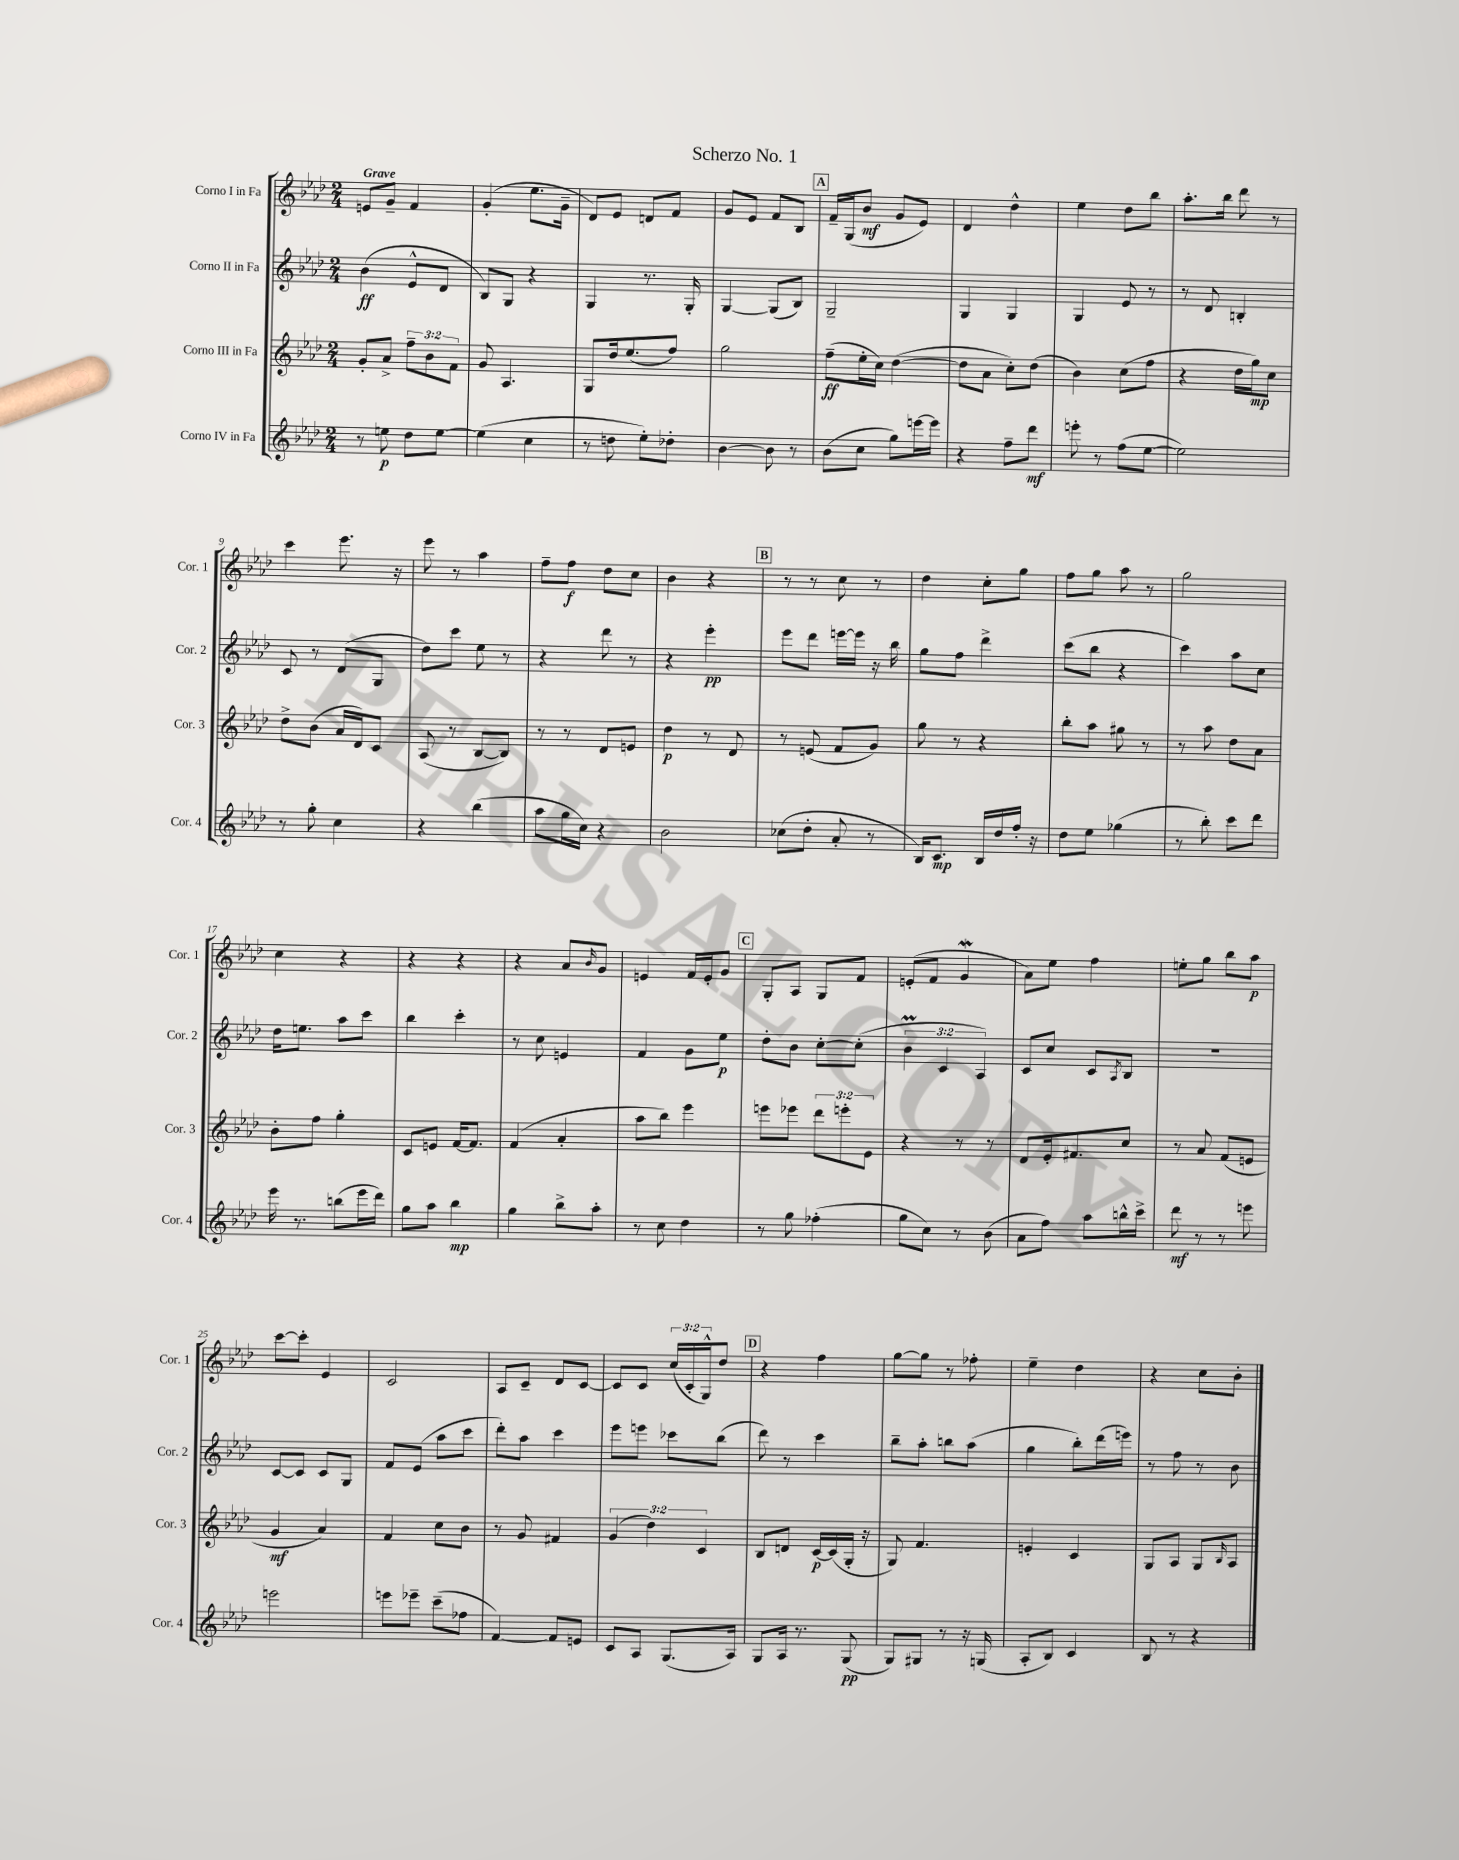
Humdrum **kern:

**kern	**dynam	**kern	**dynam	**kern	**dynam	**kern	**dynam
*part4	*part4	*part3	*part3	*part2	*part2	*part1	*part1
*staff4	*staff4	*staff3	*staff3	*staff2	*staff2	*staff1	*staff1
*I"Corno IV in Fa	*	*I"Corno III in Fa	*	*I"Corno II in Fa	*	*I"Corno I in Fa	*
*I'Cor. 4	*	*I'Cor. 3	*	*I'Cor. 2	*	*I'Cor. 1	*
*clefG2	*	*clefG2	*	*clefG2	*	*clefG2	*
*k[b-e-a-d-]	*	*k[b-e-a-d-]	*	*k[b-e-a-d-]	*	*k[b-e-a-d-]	*
*M2/4	*	*M2/4	*	*M2/4	*	*M2/4	*
=1	=1	=1	=1	=1	=1	=1	=1
!	!	!	!	!	!	!LO:TX:a:B:t=Grave	!
8r	.	8g'/L	.	(4b-\	ff	8en/L	.
8een\	p	8a-^/J	.	.	.	8g~/J	.
8dd-\L	.	12ff~\L	.	8e-^^/L	.	4f/	.
.	.	12b-\	.	.	.	.	.
[8ee\J	.	.	.	8d-/J	.	.	.
.	.	12f\J	.	.	.	.	.
=2	=2	=2	=2	=2	=2	=2	=2
(4ee\]	.	8g/	.	8B-/L)	.	(4g'/	.
.	.	4.A-/	.	8G/J	.	.	.
4cc\	.	.	.	4r	.	8.ee-\L	.
.	.	.	.	.	.	16g~\Jk	.
=3	=3	=3	=3	=3	=3	=3	=3
8r	.	8G/L	.	4G/	.	8d-/L)	.
8ddn\	.	16dd-/k	.	.	.	8e-/J	.
.	.	(8.ee-/	.	.	.	.	.
8ee-'\L)	.	.	.	8.r	.	8dn/L	.
8dd-X'\J	.	8ff/J)	.	.	.	8f/J	.
.	.	.	.	16G'/	.	.	.
=4	=4	=4	=4	=4	=4	=4	=4
[4b-\	.	2gg\	.	[4G/	.	8g/L	.
.	.	.	.	.	.	8e-/J	.
8b-\]	.	.	.	(8G/L]	.	8f/L	.
8r	.	.	.	8B-/J)	.	8B-/J	.
!!LO:REH:place=s1:t=A
=5	=5	=5	=5	=5	=5	=5	=5
(8b-\L	.	(8ff~\L	ff	2G~/	.	16f~/LL	.
.	.	.	.	.	.	(16G/J	.
8cc\J	.	16ee-'\L	.	.	.	8b-/J	mf
.	.	16cc\JJ)	.	.	.	.	.
8gg\L)	.	([4dd-\	.	.	.	8g/L	.
[16eeen\L	.	.	.	.	.	8e-/J)	.
16eee\JJ]	.	.	.	.	.	.	.
=6	=6	=6	=6	=6	=6	=6	=6
4r	.	8dd-\L]	.	4G/	.	4d-/	.
.	.	8a-\J	.	.	.	.	.
8ff~\L	.	8cc'\L)	.	4G/	.	4dd-^^\	.
8ddd-\J	mf	(8dd-\J	.	.	.	.	.
=7	=7	=7	=7	=7	=7	=7	=7
8eeen'\	.	4b-\)	.	4G/	.	4ee-\	.
8r	.	.	.	.	.	.	.
(8ff\L	.	(8cc\L	.	8e-/	.	8dd-\L	.
[8ee-\J	.	8ff\J	.	8r	.	8bb-\J	.
=8	=8	=8	=8	=8	=8	=8	=8
2ee-\])	.	4r	.	8r	.	8.aa-'\L	.
.	.	.	.	8d-/	.	.	.
.	.	.	.	.	.	16bb-\Jk	.
.	.	16dd-\LL	.	4Bn'/	.	8ddd-\	.
.	.	16gg\J)	mp	.	.	.	.
.	.	8cc\J	.	.	.	8r	.
!!LO:LB:g=z
=9	=9	=9	=9	=9	=9	=9	=9
8r	.	8dd-^\L	.	8c/	.	4ccc\	.
8gg'\	.	(8b-\J	.	8r	.	.	.
4cc\	.	16a-/LL	.	(8d-/L	.	8.eee-\	.
.	.	16d-/J)	.	.	.	.	.
.	.	8c/J	.	8G/J	.	.	.
.	.	.	.	.	.	16r	.
=10	=10	=10	=10	=10	=10	=10	=10
4r	.	(8A-/	.	8dd-\L)	.	8eee-\	.
.	.	8r	.	8ccc\J	.	8r	.
(4bb-\	.	[8B-/L	.	8ee-\	.	4aa-\	.
.	.	8B-/J])	.	8r	.	.	.
=11	=11	=11	=11	=11	=11	=11	=11
8aa-\L	.	8r	.	4r	.	8ff~\L	.
16gg\L	.	8r	.	.	.	8ff\J	f
16cc\JJ)	.	.	.	.	.	.	.
4r	.	8d-/L	.	8ddd-\	.	8dd-\L	.
.	.	8en/J	.	8r	.	8cc\J	.
=12	=12	=12	=12	=12	=12	=12	=12
2b-\	.	4dd-\	p	4r	.	4b-\	.
.	.	8r	.	4eee-'\	pp	4r	.
.	.	8d-/	.	.	.	.	.
!!LO:REH:place=s1:t=B
=13	=13	=13	=13	=13	=13	=13	=13
(8cc-X\L	.	8r	.	8eee-\L	.	8r	.
8dd-'\J	.	(8en/	.	8ddd-\J	.	8r	.
8a-'/	.	8f/L	.	[16eeen\LL	.	8cc\	.
.	.	.	.	16eee\JJ]	.	.	.
8r	.	8g/J)	.	16r	.	8r	.
.	.	.	.	16bb-\	.	.	.
=14	=14	=14	=14	=14	=14	=14	=14
16B-/KL)	.	8gg\	.	8gg\L	.	4dd-\	.
8.c/J	mp	.	.	.	.	.	.
.	.	8r	.	8ff\J	.	.	.
16B-/LL	.	4r	.	4ddd-^\	.	8cc'\L	.
16dd-/	.	.	.	.	.	.	.
16ff'/JJ	.	.	.	.	.	8gg\J	.
16r	.	.	.	.	.	.	.
=15	=15	=15	=15	=15	=15	=15	=15
8dd-\L	.	8bb-'\L	.	(8ccc\L	.	8ff\L	.
8ee-\J	.	8aa-\J	.	8bb-\J	.	8gg\J	.
(4gg-X\	.	8gg#X\	.	4r	.	8aa-\	.
.	.	8r	.	.	.	8r	.
=16	=16	=16	=16	=16	=16	=16	=16
8r	.	8r	.	4ccc\)	.	2gg\	.
8bb-'\)	.	8aa-\	.	.	.	.	.
8ccc\L	.	8dd-\L	.	8aa-\L	.	.	.
8ddd-\J	.	8a-\J	.	8cc\J	.	.	.
!!LO:LB:g=z
=17	=17	=17	=17	=17	=17	=17	=17
16eee-\	.	8b-'\L	.	16dd-\KL	.	4cc\	.
8.r	.	.	.	8.een\J	.	.	.
.	.	8ff\J	.	.	.	.	.
(8bbn\L	.	4gg'\	.	8aa-\L	.	4r	.
16eee-\L	.	.	.	8ccc\J	.	.	.
16ddd-\JJ)	.	.	.	.	.	.	.
=18	=18	=18	=18	=18	=18	=18	=18
8gg\L	.	8c/L	.	4bb-\	.	4r	.
8aa-\J	.	8en/J	.	.	.	.	.
4bb-\	mp	[16f/KL	.	4ccc'\	.	4r	.
.	.	8.f/J]	.	.	.	.	.
=19	=19	=19	=19	=19	=19	=19	=19
4gg\	.	(4f/	.	8r	.	4r	.
.	.	.	.	8cc\	.	.	.
8bb-^\L	.	4a-'/	.	4en/	.	8a-/L	.
.	.	.	.	.	.	16qqb-/	.
8aa-'\J	.	.	.	.	.	8g/J	.
=20	=20	=20	=20	=20	=20	=20	=20
8r	.	8aa-\L	.	4f/	.	4en/	.
8cc\	.	8bb-\J)	.	.	.	.	.
4dd-\	.	4eee-\	.	8g\L	.	16f/LL	.
.	.	.	.	.	.	16e'/J	.
.	.	.	.	8ee-\J	p	8g/J	.
!!LO:REH:place=s1:t=C
=21	=21	=21	=21	=21	=21	=21	=21
8r	.	8eeen\L	.	8dd-'\L	.	8G'/L	.
8gg\	.	8eee-X\J	.	8b-\J	.	8A-/J	.
(4ff-X'\	.	12ddd-\L	.	[8cc'\L	.	8G/L	.
.	.	12eeen'\	.	.	.	.	.
.	.	.	.	(8cc'\J]	.	8f/J	.
.	.	12e-\J	.	.	.	.	.
=22	=22	=22	=22	=22	=22	=22	=22
8gg\L	.	4r	.	6b-M\	.	(8en'/L	.
8cc\J)	.	.	.	.	.	8f/J	.
.	.	.	.	6c/	.	.	.
8r	.	8r	.	.	.	4gW/	.
.	.	.	.	6A-/)	.	.	.
(8b-\	.	8r	.	.	.	.	.
=23	=23	=23	=23	=23	=23	=23	=23
8a-\L	.	8d-/L	.	8c/L	.	8a-\L)	.
8ff\J)	.	16e-'/k	.	8cc/J	.	8ee-\J	.
.	.	8.f#X/	.	.	.	.	.
8aa-\L	.	.	.	8c/L	.	4ff\	.
.	.	.	.	8qA-/	.	.	.
16bbn^^\L	.	8cc/J	.	8B-/J	.	.	.
16ccc^\JJ	.	.	.	.	.	.	.
=24	=24	=24	=24	=24	=24	=24	=24
8ddd-\	mf	8r	.	2r	.	8een'\L	.
8r	.	8a-/	.	.	.	8gg\J	.
8r	.	(8f/L	.	.	.	8bb-\L	.
8eeen\	.	8en/J	.	.	.	8aa-\J	p
!!LO:LB:g=z
=25	=25	=25	=25	=25	=25	=25	=25
2eeen\	.	4g/	mf	[8c/L	.	[8ccc\L	.
.	.	.	.	8c/J]	.	8ccc'\J]	.
.	.	4a-/)	.	8c/L	.	4e-/	.
.	.	.	.	8G/J	.	.	.
=26	=26	=26	=26	=26	=26	=26	=26
8eeen\L	.	4f/	.	8f/L	.	2c/	.
8eee-X~\J	.	.	.	(8e-/J	.	.	.
(8ccc~\L	.	8cc\L	.	8aa-\L	.	.	.
8ff-X\J	.	8b-\J	.	8ccc\J	.	.	.
=27	=27	=27	=27	=27	=27	=27	=27
[4f/)	.	8r	.	8ddd-'\L)	.	8A-/L	.
.	.	8g/	.	8aa-\J	.	8c~/J	.
8f/L]	.	4f#X/	.	4ccc\	.	8d-/L	.
8en/J	.	.	.	.	.	[8c/J	.
=28	=28	=28	=28	=28	=28	=28	=28
8c/L	.	(6g/	.	8eee-\L	.	8c/L]	.
8A-/J	.	.	.	8eeen\J	.	8c/J	.
.	.	6dd-\)	.	.	.	.	.
(8.G/L	.	.	.	8ccc-X\L	.	(24cc/LL	.
.	.	.	.	.	.	24c'/	.
.	.	6c/	.	.	.	24G^^/J)	.
.	.	.	.	(8bb-\J	.	8dd-/J	.
16A-/Jk)	.	.	.	.	.	.	.
!!LO:REH:place=s1:t=D
=29	=29	=29	=29	=29	=29	=29	=29
8G/L	.	8B-/L	.	8ddd-\)	.	4r	.
16A-/Jk	.	8dn/J	.	8r	.	.	.
8.r	.	.	.	.	.	.	.
.	.	[16c/LL	p	4ccc\	.	4ff\	.
.	.	(16c/]	.	.	.	.	.
(8G/	pp	16G'/JJ	.	.	.	.	.
.	.	16r	.	.	.	.	.
=30	=30	=30	=30	=30	=30	=30	=30
8G/L)	.	8G/)	.	8bb-~\L	.	[8gg\L	.
8G#X/J	.	4.f/	.	8aa-'\J	.	8gg\J]	.
8r	.	.	.	8bbn\L	.	8r	.
16r	.	.	.	(8aa-\J	.	8ff-X'\	.
(16Gn/	.	.	.	.	.	.	.
=31	=31	=31	=31	=31	=31	=31	=31
8A-'/L	.	4en'/	.	4gg\	.	4ee-~\	.
8B-/J)	.	.	.	.	.	.	.
4c/	.	4c/	.	8bb-'\L)	.	4dd-\	.
.	.	.	.	(16ddd-\L	.	.	.
.	.	.	.	16eeen\JJ)	.	.	.
=32	=32	=32	=32	=32	=32	=32	=32
8B-/	.	8G/L	.	8r	.	4r	.
8r	.	8A-/J	.	8ff\	.	.	.
4r	.	8G/L	.	8r	.	8cc\L	.
.	.	16qqB-/	.	.	.	.	.
.	.	8A-/J	.	8b-\	.	8b-'\J	.
==	==	==	==	==	==	==	==
*-	*-	*-	*-	*-	*-	*-	*-
